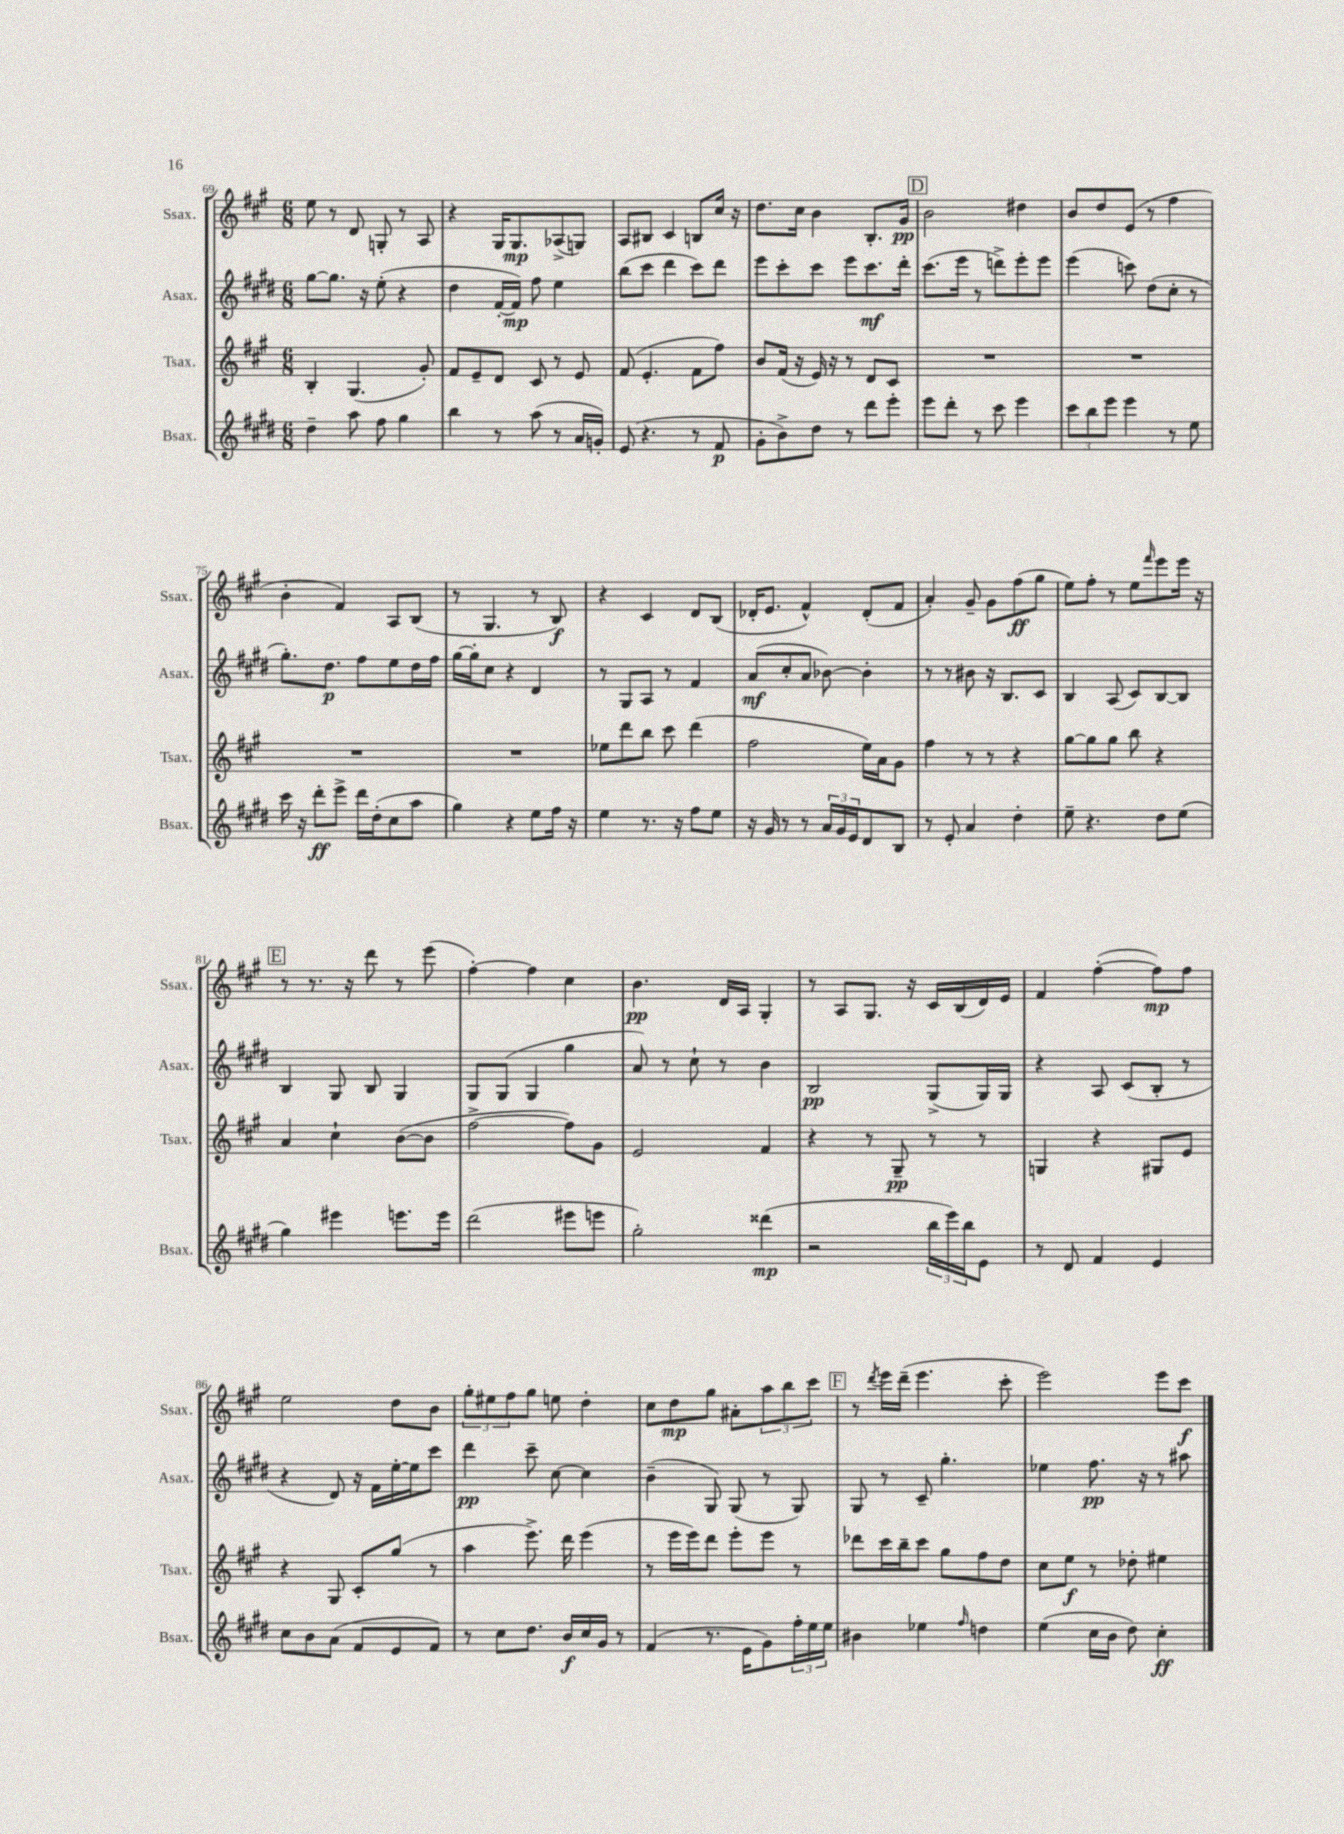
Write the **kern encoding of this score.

**kern	**dynam	**kern	**dynam	**kern	**dynam	**kern	**dynam
*part4	*part4	*part3	*part3	*part2	*part2	*part1	*part1
*staff4	*staff4	*staff3	*staff3	*staff2	*staff2	*staff1	*staff1
*I"Bsax.	*	*I"Tsax.	*	*I"Asax.	*	*I"Ssax.	*
*I'Bsax.	*	*I'Tsax.	*	*I'Asax.	*	*I'Ssax.	*
*clefG2	*	*clefG2	*	*clefG2	*	*clefG2	*
*k[f#c#g#d#]	*	*k[f#c#g#]	*	*k[f#c#g#d#]	*	*k[f#c#g#]	*
*M6/8	*	*M6/8	*	*M6/8	*	*M6/8	*
=69	=69	=69	=69	=69	=69	=69	=69
4dd#~\	.	4B'/	.	[8gg#\L	.	8ee\	.
.	.	.	.	8.gg#\J]	.	8r	.
8aa\	.	(4.G#/	.	.	.	8d/	.
.	.	.	.	16r	.	.	.
8ff#\	.	.	.	(8ee'\	.	8Gn'/	.
4gg#\	.	.	.	4r	.	8r	.
.	.	8g#'/)	.	.	.	8A/	.
=70	=70	=70	=70	=70	=70	=70	=70
4bb\	.	8f#/L	.	4dd#\	.	4r	.
.	.	8e~/	.	.	.	.	.
8r	.	8d/J	.	[16f#'/LL	.	16G#/KL	.
.	.	.	.	16f#/JJ])	mp	8.G#/	mp
(8aa\	.	8c#/	.	8ff#\	.	.	.
8r	.	8r	.	4ee\	.	(8A-X^/	.
16a/LL	.	8e/	.	.	.	8Gn/J)	.
16gn'/JJ)	.	.	.	.	.	.	.
=71	=71	=71	=71	=71	=71	=71	=71
(8e/	.	(8f#/	.	(8bb\L	.	8A/L	.
4.r	.	4.e'/	.	8ccc#\J	.	8B#X/J	.
.	.	.	.	4ddd#\	.	4c#/	.
8r	.	8f#\L	.	8ccc#\L)	.	8Bn/L	.
8f#/	p	8ff#\J)	.	8ddd#\J	.	16cc#/Jk	.
.	.	.	.	.	.	16r	.
=72	=72	=72	=72	=72	=72	=72	=72
8g#'\L	.	8b/L	.	8eee\L	.	8.dd\L	.
8b^\)	.	(16f#/Jk	.	8ccc#'\	.	.	.
.	.	16r	.	.	.	16cc#\Jk	.
8dd#\J	.	16e/)	.	8ccc#\J	.	4b\	.
.	.	16r	.	.	.	.	.
8r	.	8r	.	8eee\L	.	.	.
8ddd#\L	.	8d/L	.	8.ccc#\	mf	8.B'/L	.
8eee'\J	.	8c#/J	.	.	.	.	.
.	.	.	.	16ddd#'\Jk	.	16g#/Jk	pp
!!LO:REH:place=s1:t=D
=73	=73	=73	=73	=73	=73	=73	=73
8eee\L	.	2.r	.	(8.ccc#\L	.	2b\	.
8ddd#'\J	.	.	.	.	.	.	.
.	.	.	.	16eee\Jk	.	.	.
8r	.	.	.	8r	.	.	.
8ccc#\	.	.	.	8dddn^\L)	.	.	.
4eee\	.	.	.	8eee'\	.	4dd#X\	.
.	.	.	.	8eee\J	.	.	.
=74	=74	=74	=74	=74	=74	=74	=74
12ccc#\L	.	2.r	.	(4eee\	.	8b/L	.
12bb\	.	.	.	.	.	.	.
.	.	.	.	.	.	8dd/	.
12eee\J	.	.	.	.	.	.	.
4eee\	.	.	.	8cccn\)	.	(8e/J	.
.	.	.	.	(8dd#\L	.	8r	.
8r	.	.	.	8cc#'\J	.	4ff#\	.
8ee\	.	.	.	8r	.	.	.
!!LO:LB:g=z
=75	=75	=75	=75	=75	=75	=75	=75
16ccc#\	.	2.r	.	8.gg#'\L)	.	4b'\	.
16r	.	.	.	.	.	.	.
8ddd#'\L	ff	.	.	.	.	.	.
.	.	.	.	8.dd#\J	p	.	.
8eee^\J	.	.	.	.	.	4f#/)	.
16ddd#\LL	.	.	.	8ff#\L	.	.	.
(16dd#'\J	.	.	.	.	.	.	.
8cc#\	.	.	.	8ee\	.	8A/L	.
8aa\J	.	.	.	16dd#\L	.	(8B/J	.
.	.	.	.	16ff#\JJ	.	.	.
=76	=76	=76	=76	=76	=76	=76	=76
4gg#\)	.	2.r	.	[16gg#\LL	.	8r	.
.	.	.	.	16gg#'\J]	.	.	.
.	.	.	.	8cc#\J	.	4.G#/	.
4r	.	.	.	4r	.	.	.
8ee\L	.	.	.	4d#/	.	8r	.
16ff#\Jk	.	.	.	.	.	8B/)	f
16r	.	.	.	.	.	.	.
=77	=77	=77	=77	=77	=77	=77	=77
4ee\	.	8ee-X\L	.	8r	.	4r	.
.	.	8ddd\	.	8G#/L	.	.	.
8.r	.	8bb\J	.	8A/J	.	4c#/	.
.	.	8ccc#\	.	8r	.	.	.
16r	.	.	.	.	.	.	.
8ff#\L	.	(4ddd\	.	4f#/	.	8d/L	.
8ee\J	.	.	.	.	.	(8B/J	.
=78	=78	=78	=78	=78	=78	=78	=78
16r	.	2ff#\	.	(8a/L	mf	16d-X'/KL	.
16g#/	.	.	.	.	.	8.e/J	.
8r	.	.	.	8cc#'/	.	.	.
8r	.	.	.	8a/J	.	4f#^^/)	.
24a/LL	.	.	.	[8b-X\)	.	.	.
24g#/	.	.	.	.	.	.	.
24e/J	.	.	.	.	.	.	.
8d#/	.	16ee\LL)	.	4b-'\]	.	(8d-'/L	.
.	.	16a\J	.	.	.	.	.
8B/J	.	8g#\J	.	.	.	8f#/J	.
=79	=79	=79	=79	=79	=79	=79	=79
8r	.	4ff#\	.	8r	.	4a'/)	.
8e'/	.	.	.	8r	.	.	.
4a/	.	8r	.	8b#X\	.	8g#~/	.
.	.	8r	.	16r	.	8g#\L	.
.	.	.	.	8.B/L	.	.	.
4dd#'\	.	4r	.	.	.	(8ff#\	ff
.	.	.	.	8c#/J	.	8gg#\J	.
=80	=80	=80	=80	=80	=80	=80	=80
8ee~\	.	[8gg#\L	.	4B/	.	8ee\L)	.
4.r	.	8gg#\]	.	.	.	8ff#'\J	.
.	.	8gg#\J	.	(8A/	.	8r	.
.	.	8bb\	.	8c#/L)	.	8ee\L	.
.	.	.	.	.	.	16qqfff#/	.
8dd#\L	.	4r	.	[8B/	.	8eee\	.
(8ee\J	.	.	.	8B/J]	.	16eee\Jk	.
.	.	.	.	.	.	16r	.
!!LO:LB:g=z
!!LO:REH:place=s1:t=E
=81	=81	=81	=81	=81	=81	=81	=81
4gg#\)	.	4a/	.	4B/	.	8r	.
.	.	.	.	.	.	8.r	.
4eee#X\	.	4cc#`\	.	8G#/	.	.	.
.	.	.	.	.	.	16r	.
.	.	.	.	8B/	.	8ddd\	.
8.eeen\L	.	([8b\L	.	4G#/	.	8r	.
.	.	8b\J]	.	.	.	(8eee\	.
16eee\Jk	.	.	.	.	.	.	.
=82	=82	=82	=82	=82	=82	=82	=82
(2ddd#\	.	[2ff#^\	.	8G#/L	.	[4ff#'\)	.
.	.	.	.	(8G#/J	.	.	.
.	.	.	.	4G#/	.	4ff#\]	.
8eee#X\L	.	8ff#\L])	.	4gg#\	.	4cc#\	.
8eeen\J	.	8g#\J	.	.	.	.	.
=83	=83	=83	=83	=83	=83	=83	=83
2gg#'\)	.	2e/	.	8a/)	.	4.b\	pp
.	.	.	.	8r	.	.	.
.	.	.	.	8cc#`\	.	.	.
.	.	.	.	8r	.	16d/LL	.
.	.	.	.	.	.	16A/JJ	.
(4ddd##X\	mp	4f#/	.	4b\	.	4G#'/	.
=84	=84	=84	=84	=84	=84	=84	=84
2r	.	4r	.	2B/	pp	8r	.
.	.	.	.	.	.	8A/L	.
.	.	8r	.	.	.	8.G#/J	.
.	.	8G#~/	pp	.	.	.	.
.	.	.	.	.	.	16r	.
24bb\LL	.	8r	.	(8G#^/L	.	16c#/LL	.
24eee\)	.	.	.	.	.	.	.
.	.	.	.	.	.	(16B/	.
24bb\J	.	.	.	.	.	.	.
8e\J	.	8r	.	16G#/L)	.	16d/)	.
.	.	.	.	16G#/JJ	.	16e/JJ	.
=85	=85	=85	=85	=85	=85	=85	=85
8r	.	4Gn/	.	4r	.	4f#/	.
8d#/	.	.	.	.	.	.	.
4f#/	.	4r	.	8A/	.	([4ff#'\	.
.	.	.	.	(8c#/L	.	.	.
4e/	.	8G#X/L	.	8B'/J	.	8ff#\L])	mp
.	.	8e/J	.	8r	.	8ff#\J	.
!!LO:LB:g=z
=86	=86	=86	=86	=86	=86	=86	=86
8cc#\L	.	4r	.	4r	.	2ee\	.
8b\	.	.	.	.	.	.	.
(8a\J	.	8G#/	.	8d#/)	.	.	.
8f#/L	.	8c#'/L	.	16r	.	.	.
.	.	.	.	16f#\LL	.	.	.
8e/	.	(8gg#/J	.	[16ee'\	.	8dd\L	.
.	.	.	.	16ee\J]	.	.	.
8f#/J)	.	8r	.	8ccc#\J	.	8b\J	.
=87	=87	=87	=87	=87	=87	=87	=87
8r	.	4aa\	.	4ddd#\	pp	12gg#'\L	.
.	.	.	.	.	.	12ee#X\	.
8cc#\L	.	.	.	.	.	.	.
.	.	.	.	.	.	12ff#\	.
8.dd#\J	.	8.eee^\)	.	8ccc#~\	.	8gg#\J	.
.	.	.	.	[8cc#\	.	8een\	.
16b/LL	f	16ddd\	.	.	.	.	.
16cc#/	.	(4eee\	.	4cc#\]	.	4dd'\	.
16g#/JJ	.	.	.	.	.	.	.
8r	.	.	.	.	.	.	.
=88	=88	=88	=88	=88	=88	=88	=88
(4f#/	.	8r	.	(4b~\	.	8cc#\L	.
.	.	16eee\LL	.	.	.	8dd\	mp
.	.	16eee\J)	.	.	.	.	.
8.r	.	8ddd\J	.	8G#/)	.	8gg#\J	.
.	.	8eee'\L	.	(8G#/	.	8a#X'\L	.
16e\KL	.	.	.	.	.	.	.
8g#\)	.	8eee\J	.	8r	.	12aa\	.
.	.	.	.	.	.	12bb\	.
24ff#'\L	.	8r	.	8G#/)	.	.	.
24ee\	.	.	.	.	.	12ccc#\J	.
24ee\JJ	.	.	.	.	.	.	.
!!LO:REH:place=s1:t=F
=89	=89	=89	=89	=89	=89	=89	=89
4b#X\	.	8ddd-X\L	.	8G#/	.	8r	.
.	.	.	.	.	.	8qddd/	.
.	.	16ccc#\L	.	8r	.	16eee\LL	.
.	.	16bb~\J	.	.	.	(16ddd~\JJ	.
4ee-X\	.	8ccc#\J	.	8c#~/	.	4.eee\	.
.	.	8gg#\L	.	4.gg#'\	.	.	.
16qqff#/	.	.	.	.	.	.	.
4ddn\	.	8ff#\	.	.	.	.	.
.	.	8dd\J	.	.	.	8ccc#'\	.
=90	=90	=90	=90	=90	=90	=90	=90
(4ee\	.	8cc#\L	.	4ee-X\	.	2eee\)	.
.	.	8ee\J	f	.	.	.	.
16cc#\LL	.	8r	.	8.ff#\	pp	.	.
16b\JJ	.	.	.	.	.	.	.
8dd#\)	.	8dd-X'\	.	.	.	.	.
.	.	.	.	16r	.	.	.
4cc#'\	ff	4ee#X\	.	8r	.	8eee\L	.
.	.	.	.	8aa#X\	.	8ccc#\J	f
==	==	==	==	==	==	==	==
*-	*-	*-	*-	*-	*-	*-	*-
